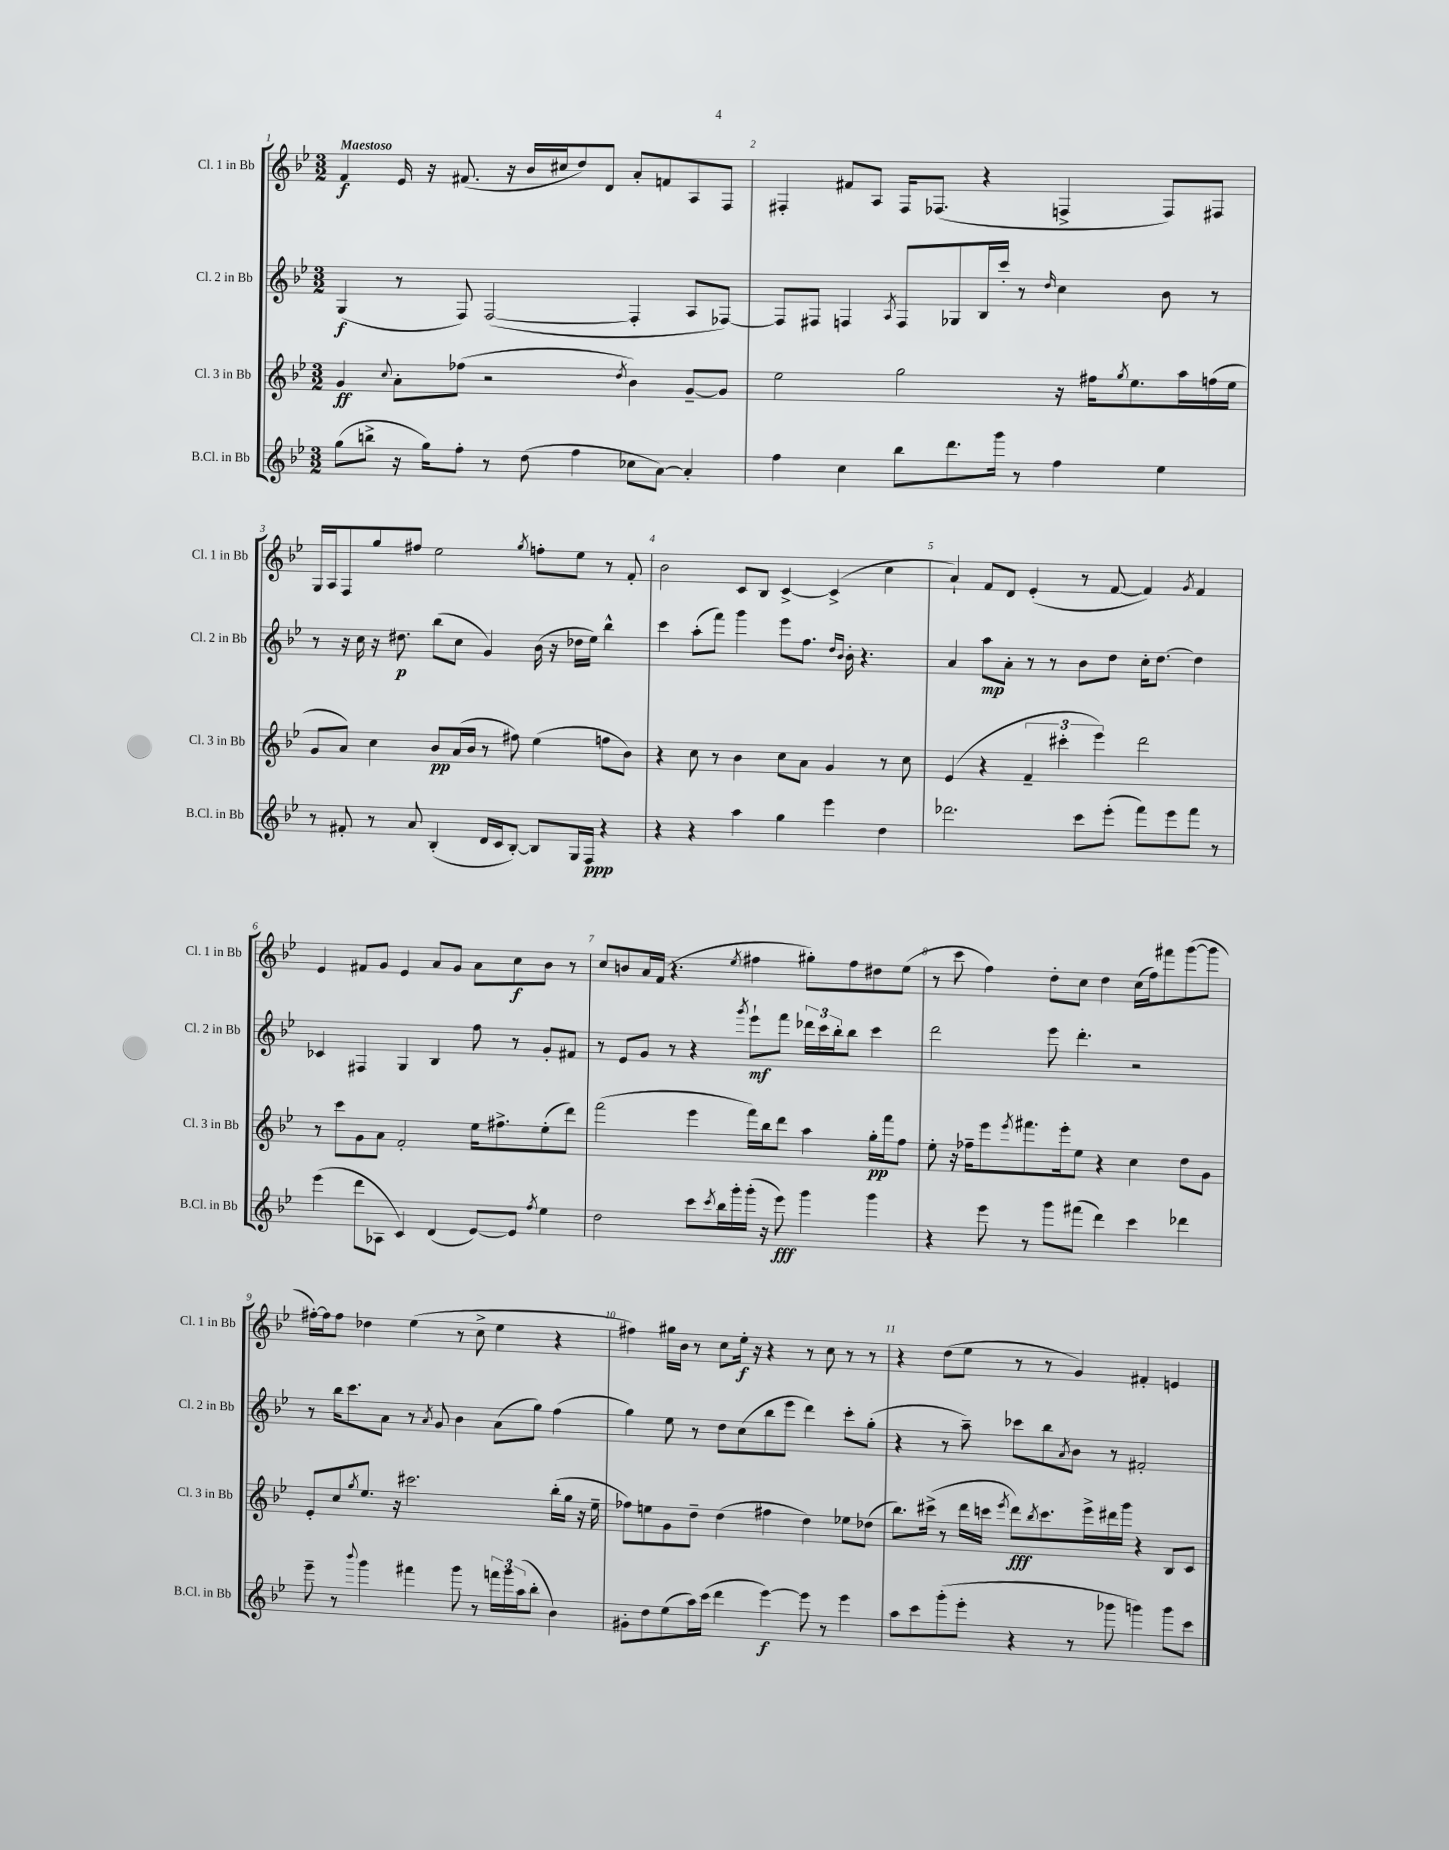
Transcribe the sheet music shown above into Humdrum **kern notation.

**kern	**dynam	**kern	**dynam	**kern	**dynam	**kern	**dynam
*part4	*part4	*part3	*part3	*part2	*part2	*part1	*part1
*staff4	*staff4	*staff3	*staff3	*staff2	*staff2	*staff1	*staff1
*I"B.Cl. in Bb	*	*I"Cl. 3 in Bb	*	*I"Cl. 2 in Bb	*	*I"Cl. 1 in Bb	*
*I'B.Cl. in Bb	*	*I'Cl. 3 in Bb	*	*I'Cl. 2 in Bb	*	*I'Cl. 1 in Bb	*
*clefG2	*	*clefG2	*	*clefG2	*	*clefG2	*
*k[b-e-]	*	*k[b-e-]	*	*k[b-e-]	*	*k[b-e-]	*
*M3/2	*	*M3/2	*	*M3/2	*	*M3/2	*
=1	=1	=1	=1	=1	=1	=1	=1
!	!	!	!	!	!	!LO:TX:a:B:t=Maestoso	!
(8gg\L	.	4g/	ff	(4G/	f	4f/	f
8bbn^\J	.	.	.	.	.	.	.
.	.	8qqcc/	.	.	.	.	.
16r	.	8a'\L	.	8r	.	16e-/	.
16gg\KL)	.	.	.	.	.	16r	.
8ff'\J	.	(8ff-X\J	.	8F/)	.	(8.f#X/	.
8r	.	2r	.	([2F/	.	.	.
.	.	.	.	.	.	16r	.
(8dd\	.	.	.	.	.	16b-/LL	.
.	.	.	.	.	.	16cc#X/J	.
4ff\	.	.	.	.	.	8dd/)	.
.	.	.	.	.	.	8d/J	.
.	.	8qdd/	.	.	.	.	.
8cc-X\L	.	4b-\)	.	4F'/]	.	8a'/L	.
[8a\J)	.	.	.	.	.	8fn/	.
4a'/]	.	[8g~/L	.	8A/L	.	8A/	.
.	.	8g/J]	.	[8F-X/J)	.	8F/J	.
=2	=2	=2	=2	=2	=2	=2	=2
4ff\	.	2ee-\	.	8F-/L]	.	4F#X'/	.
.	.	.	.	8F#X/J	.	.	.
4cc\	.	.	.	4Fn/	.	8f#X/L	.
.	.	.	.	.	.	8A/J	.
.	.	.	.	8qA/	.	.	.
8bb-\L	.	2gg\	.	8F/L	.	16F#/KL	.
.	.	.	.	.	.	(8.F-X/J	.
8.ddd\	.	.	.	8G-X/	.	.	.
.	.	.	.	16B-/L	.	4r	.
16ggg\Jk	.	.	.	16ccc'/JJ	.	.	.
8r	.	.	.	8r	.	.	.
.	.	.	.	16qqdd/	.	.	.
4ff\	.	16r	.	4cc\	.	4Fn^/	.
.	.	16ff#X\KL	.	.	.	.	.
.	.	8qgg/	.	.	.	.	.
.	.	8.ee-\	.	.	.	.	.
4ee-\	.	.	.	8b-\	.	8F/L)	.
.	.	16aa\L	.	.	.	.	.
.	.	(16ffn\	.	8r	.	8F#X/J	.
.	.	16ee-\JJ	.	.	.	.	.
!!LO:LB:g=z
=3	=3	=3	=3	=3	=3	=3	=3
8r	.	8g/L	.	8r	.	16G/LL	.
.	.	.	.	.	.	16A/J	.
8f#X'/	.	8a/J)	.	16r	.	8F/	.
.	.	.	.	16cc\	.	.	.
8r	.	4cc\	.	16r	.	8gg/	.
.	.	.	.	8.dd#X\	p	.	.
8a/	.	.	.	.	.	8ff#X/J	.
(4B-'/	.	8b-/L	pp	(8bb-\L	.	2ee-\	.
.	.	(16a/L	.	8cc\J	.	.	.
.	.	16b-/JJ	.	.	.	.	.
16d/LL	.	8r	.	4g/)	.	.	.
16c/J	.	.	.	.	.	.	.
[8B-'/J)	.	8ff#X\)	.	.	.	.	.
.	.	.	.	.	.	8qgg/	.
8B-/L]	.	(4ee-\	.	(16b-\	.	8ffn'\L	.
.	.	.	.	16r	.	.	.
16G/L	.	.	.	16dd-X\LL	.	8ee-\J	.
16F/JJ	ppp	.	.	16ee-\JJ)	.	.	.
4r	.	8ffn\L	.	4bb-^^\	.	8r	.
.	.	8b-\J)	.	.	.	8f'/	.
=4	=4	=4	=4	=4	=4	=4	=4
4r	.	4r	.	4ccc\	.	2b-\	.
4r	.	8cc\	.	(8aa'\L	.	.	.
.	.	8r	.	8fff\J)	.	.	.
4aa\	.	4b-\	.	4ggg\	.	8c/L	.
.	.	.	.	.	.	8B-/J	.
4gg\	.	8cc\L	.	8eee-\L	.	[4c^/	.
.	.	8a\J	.	8.ff\J	.	.	.
4eee-\	.	4g/	.	.	.	(4c^/]	.
.	.	.	.	16qqdd/LL	.	.	.
.	.	.	.	16qqb-/JJ	.	.	.
.	.	.	.	16b-'\	.	.	.
.	.	.	.	4.r	.	.	.
4dd\	.	8r	.	.	.	4cc\	.
.	.	8cc\	.	.	.	.	.
=5	=5	=5	=5	=5	=5	=5	=5
2.ddd-X\	.	(4e-/	.	4a/	.	4a`/)	.
.	.	4r	.	8aa\L	mp	8f/L	.
.	.	.	.	8a'\J	.	8d/J	.
.	.	6f~/	.	8r	.	(4e-'/	.
.	.	.	.	8r	.	.	.
.	.	6ccc#X'\	.	.	.	.	.
8ccc\L	.	.	.	8b-\L	.	8r	.
.	.	6eee-\)	.	.	.	.	.
(8eee-'\J	.	.	.	8dd\J	.	[8f/	.
8fff\L)	.	2ddd\	.	16cc'\KL	.	4f/])	.
.	.	.	.	[8.dd\J	.	.	.
8eee-\	.	.	.	.	.	.	.
.	.	.	.	.	.	8qg/	.
8fff\J	.	.	.	4dd\]	.	4f/	.
8r	.	.	.	.	.	.	.
!!LO:LB:g=z
=6	=6	=6	=6	=6	=6	=6	=6
(4eee-\	.	8r	.	4c-X/	.	4e-/	.
.	.	8ccc\L	.	.	.	.	.
8ddd\L	.	8g\	.	4F#X/	.	8f#X/L	.
8A-X\J	.	8a\J	.	.	.	8g/J	.
4c/)	.	2f'/	.	4G/	.	4e-/	.
(4d/	.	.	.	4B-/	.	8a/L	.
.	.	.	.	.	.	8g/J	.
[8e-/L)	.	16ee-\KL	.	8ff\	.	8a\L	.
.	.	8.ff#X^\	.	.	.	.	.
8e-/J]	.	.	.	8r	.	8cc\	f
8qff/	.	.	.	.	.	.	.
4ee-\	.	(8ee-'\	.	8g'/L	.	8b-\J	.
.	.	8ddd\J)	.	8f#X/J	.	8r	.
=7	=7	=7	=7	=7	=7	=7	=7
2dd\	.	(2fff\	.	8r	.	8cc/L	.
.	.	.	.	8e-/L	.	8bn/	.
.	.	.	.	8g/J	.	16a/L	.
.	.	.	.	.	.	(16f/JJ	.
.	.	.	.	8r	.	4.r	.
8ccc\L	.	4eee-\	.	4r	.	.	.
8qccc/	.	.	.	.	.	.	.
16bb-\L	.	.	.	.	.	.	.
16ggg'\	.	.	.	.	.	.	.
.	.	.	.	8qggg/	.	8qee-/	.
(16ggg'\JJ	.	16fff\LL)	.	8eee-`\L	mf	4ff#X\	.
16r	.	16bb-\J	.	.	.	.	.
8eee-\)	fff	8ddd\J	.	8fff\J	.	.	.
4ggg\	.	4aa\	.	24ddd-X\LL	.	8gg#X'\L)	.
.	.	.	.	24ccc\	.	.	.
.	.	.	.	24bb-'\J	.	.	.
.	.	.	.	8bb-\J	.	8ff#\	.
4ggg\	.	16gg'\LL	pp	4ccc\	.	8dd#X\	.
.	.	16fff\J	.	.	.	.	.
.	.	8ff\J	.	.	.	(8ee-\J	.
=8	=8	=8	=8	=8	=8	=8	=8
4r	.	8ee-'\	.	2ddd\	.	8r	.
.	.	16r	.	.	.	8ccc\	.
.	.	16ff-X~\KL	.	.	.	.	.
8eee-\	.	8eee-\	.	.	.	4ff\)	.
.	.	8qeee-/	.	.	.	.	.
8r	.	8.fff#X\	.	.	.	.	.
8ggg\L	.	.	.	8eee-\	.	8dd'\L	.
.	.	16eee-'\k	.	.	.	.	.
(8fff#X\J	.	8ee-\J	.	4.ddd'\	.	8cc\J	.
4ddd\)	.	4r	.	.	.	4dd\	.
4ccc\	.	4cc\	.	2r	.	(16cc\LL	.
.	.	.	.	.	.	16ff\J)	.
.	.	.	.	.	.	8fff#X\	.
4ddd-X\	.	8dd\L	.	.	.	([8ggg\	.
.	.	8g\J	.	.	.	8ggg\J]	.
!!LO:LB:g=z
=9	=9	=9	=9	=9	=9	=9	=9
8eee-~\	.	8e-'/L	.	8r	.	[16ff#X'\LL)	.
.	.	.	.	.	.	16ff#\J]	.
8r	.	8cc/	.	16bb-\KL	.	8ff#\J	.
.	.	.	.	8.ccc\	.	.	.
8qqbbb-/	.	8qgg/	.	.	.	.	.
4ggg\	.	8.ee-/J	.	.	.	4dd-X\	.
.	.	.	.	8a\J	.	.	.
.	.	16r	.	.	.	.	.
4fff#X\	.	2.ccc#X\	.	8r	.	(4ee-\	.
.	.	.	.	8qa/	.	.	.
.	.	.	.	8g/	.	.	.
8ggg\	.	.	.	4b-\	.	8r	.
8r	.	.	.	.	.	8cc^\	.
24fffn\LL	.	.	.	(8a\L	.	4ee-\	.
24ggg\	.	.	.	.	.	.	.
(24aa\J	.	.	.	.	.	.	.
8bb-'\J	.	.	.	8gg\J)	.	.	.
4b-\)	.	(16bb-'\LL	.	(4ff\	.	4r	.
.	.	16gg\JJ	.	.	.	.	.
.	.	16r	.	.	.	.	.
.	.	16ee-~\	.	.	.	.	.
=10	=10	=10	=10	=10	=10	=10	=10
8g#X'\L	.	8ff-X\L)	.	4gg\)	.	4ff#X\)	.
8dd\	.	8een\	.	.	.	.	.
(8ee-\	.	8g\	.	8ee-\	.	16gg#X\LL	.
.	.	.	.	.	.	16b-\JJ	.
16aa\L)	.	8dd~\J	.	8r	.	8r	.
(16ccc\JJ	.	.	.	.	.	.	.
4ddd\	.	(4dd\	.	8dd\L	.	8cc\L	.
.	.	.	.	(8cc\	.	16ee-'\Jk	f
.	.	.	.	.	.	16r	.
[4eee-\)	f	4ff#X\	.	8bb-\	.	4r	.
.	.	.	.	8eee-\J	.	.	.
8eee-\]	.	4dd\)	.	4ddd\)	.	8r	.
8r	.	.	.	.	.	8cc\	.
4eee-\	.	8ee-X\L	.	8ccc'\L	.	8r	.
.	.	(8dd-X\J	.	(8gg'\J	.	8r	.
=11	=11	=11	=11	=11	=11	=11	=11
8aa\L	.	8.bb-\L)	.	4r	.	4r	.
8ccc\	.	.	.	.	.	.	.
.	.	(16ccc#X^\Jk	.	.	.	.	.
(8ggg'\	.	8r	.	8r	.	(8dd\L	.
8eee-'\J	.	16ddd\LL	.	8aa~\)	.	8ee-\J	.
.	.	16cccn\JJ	.	.	.	.	.
.	.	8qeee-/	.	.	.	.	.
4r	.	8ddd\L)	fff	8ccc-X\L	.	8r	.
.	.	8qbb-/	.	.	.	.	.
.	.	8.ccc\	.	8bb-\	.	8r	.
.	.	.	.	8qa/	.	.	.
8r	.	.	.	8b-\J	.	4g/)	.
.	.	16eee-^\L	.	.	.	.	.
8ggg-X\	.	16ddd#X\	.	8r	.	.	.
.	.	16ggg\JJ	.	.	.	.	.
4gggn\)	.	4r	.	2f#X'/	.	4f#X'/	.
8ggg\L	.	8B-/L	.	.	.	4en/	.
8ccc\J	.	8c/J	.	.	.	.	.
==	==	==	==	==	==	==	==
*-	*-	*-	*-	*-	*-	*-	*-
